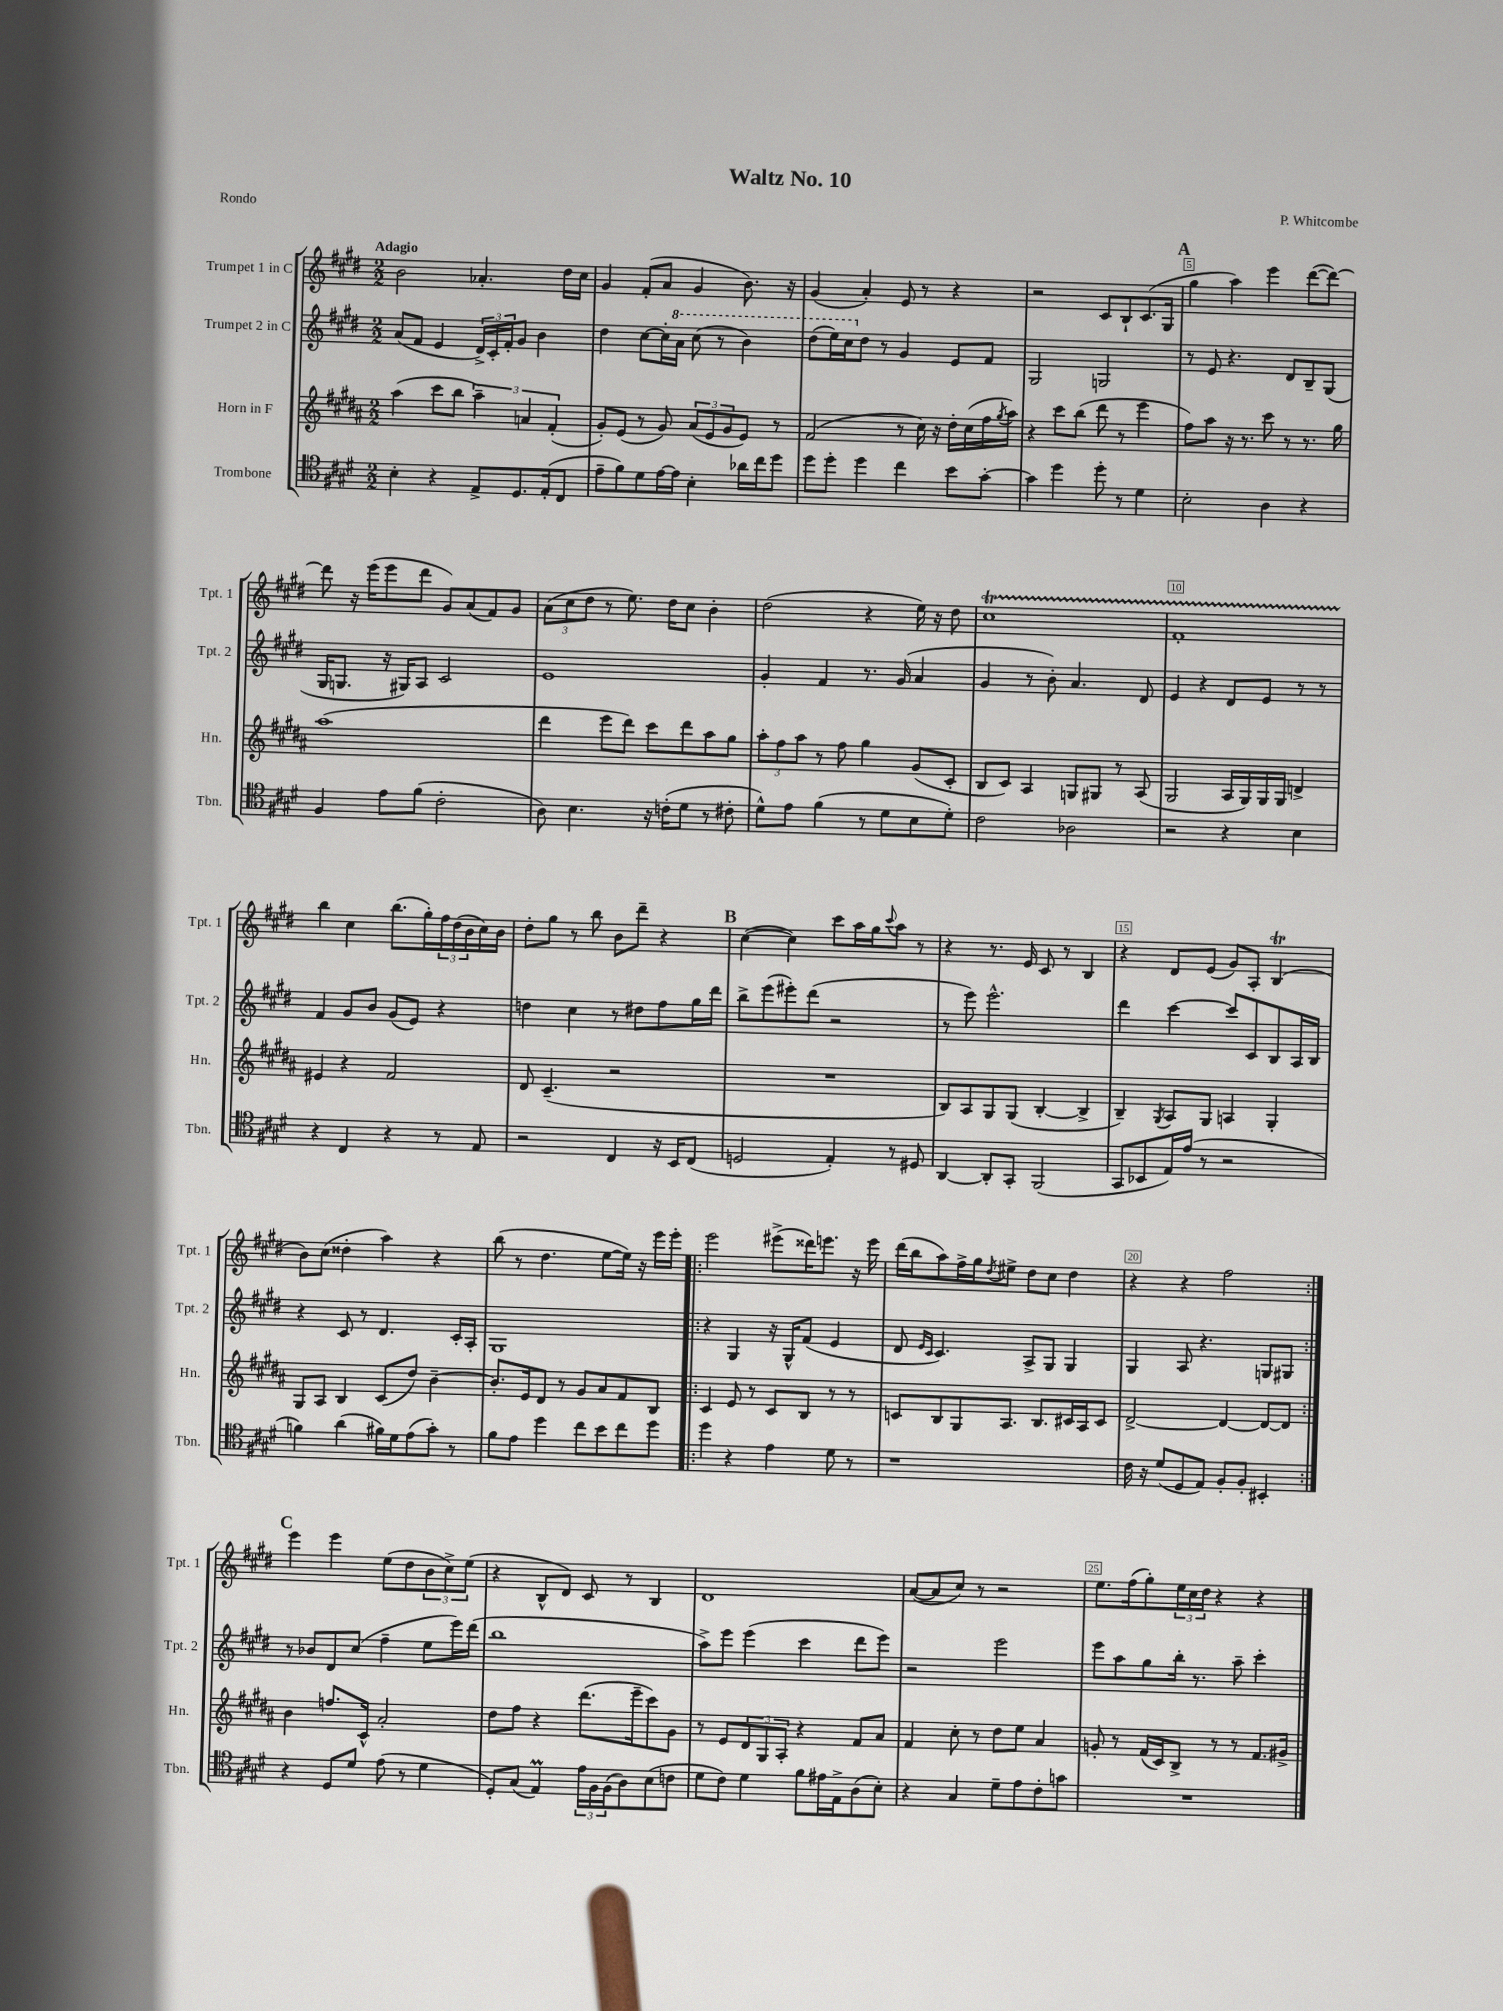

**kern	**kern	**kern	**kern
*part4	*part3	*part2	*part1
*staff4	*staff3	*staff2	*staff1
*I"Trombone	*I"Horn in F	*I"Trumpet 2 in C	*I"Trumpet 1 in C
*I'Tbn.	*I'Hn.	*I'Tpt. 2	*I'Tpt. 1
*clefC4	*clefG2	*clefG2	*clefG2
*k[f#c#g#d#]	*k[f#c#g#d#a#]	*k[f#c#g#d#]	*k[f#c#g#d#]
*M2/2	*M2/2	*M2/2	*M2/2
=1	=1	=1	=1
!	!	!	!LO:TX:a:B:t=Adagio
4B'\	(4aa#\	(8a/L	2b\
.	.	8f#/J	.
4r	8ccc#\L	4e/	.
.	8bb\J	.	.
8E^/L	6aa#~\)	24d#^/LL)	4.a-X'/
.	.	24c#'/	.
.	.	24f#'/J	.
8.D#/	.	8g#/J	.
.	6an/	.	.
.	.	4b\	.
(16E'/k	.	.	.
.	(6f#'/	.	.
8C#/J	.	.	16dd#\LL
.	.	.	16cc#\JJ
=2	=2	=2	=2
8e~\L	8g#'/L)	4dd#\	4g#/
8f#\)	(8e/J	.	.
8d#\	8r	[8cc#\L	(8f#'/L
[16e\L	8g#/)	16cc#'\L]	8a/J
*	*	*8va	*
16e\JJ]	.	16aa\JJ	.
4B'\	(12a#/L	(8ccc#\	4g#/
.	12e/	.	.
.	.	8r	.
.	12g#/	.	.
16a-X\LL	8e/J)	4bb\)	8.b\)
16cc#\J	.	.	.
8dd#\J	8r	.	.
.	.	.	16r
=3	=3	=3	=3
8dd#\L	(2f#/	(8ddd#\L	(4g#/
8dd#'\J	.	16eee\L)	.
.	.	16ccc#\J	.
*	*	*X8va	*
4dd#\	.	8dd#\J	4a'/)
.	.	8r	.
4cc#\	8r	4g#/	8e/
.	16cc#\)	.	8r
.	16r	.	.
8b\L	16dd#'\LL	8e/L	4r
.	(16cc#\	.	.
[8g#'\J	16ff#\	8f#/J	.
.	8qgg#/	.	.
.	16aa#\JJ)	.	.
=4	=4	=4	=4
4g#\]	4r	2G#/	2r
4dd#\	8ccc#\L	.	.
.	(8bb\J	.	.
8dd#'\	8ddd#\	2Gn/	8c#/L
8r	8r	.	8B`/
4d#\	4eee\	.	(8.c#/
.	.	.	16G#/Jk
!!LO:REH:place=s1:t=A
=5	=5	=5	=5
2B'\	8ff#\L)	8r	4gg#\
.	8aa#\J	8e/	.
.	16r	4.r	4aa\)
.	8.r	.	.
4A\	8ccc#\	.	4eee\
.	8r	8d#/L	.
4r	8.r	8B~/	([8ddd#\L
.	.	(8G#/J	8ddd#\J_)
.	16gg#\	.	.
!!LO:LB:g=z
=6	=6	=6	=6
4F#/	(1aa#	16G#/KL	8ddd#\]
.	.	8.Gn/J	.
.	.	.	16r
.	.	.	(16eee\KL
8e\L	.	16r	8eee\
.	.	16G#X/KL)	.
(8f#\J	.	8A/J	8ddd#\J
2c#'\	.	2c#/	8g#/L)
.	.	.	(8a/
.	.	.	8f#/)
.	.	.	8g#/J
=7	=7	=7	=7
8A\)	4ddd#\	1e	(12a\L
.	.	.	12cc#\
4.B\	.	.	.
.	.	.	12dd#\J
.	8eee\L	.	8r
.	8ddd#\J)	.	8.ee\)
16r	8ccc#\L	.	.
(16cn'\KL	.	.	16dd#\KL
8d#\J	8ddd#\	.	8cc#\J
8r	8aa#\	.	4b'\
8c#X'\	8gg#\J	.	.
=8	=8	=8	=8
8d#^^\L)	12aa#'\L	4g#'/	(2dd#\
.	12ff#\	.	.
8e\J	.	.	.
.	12aa#\J	.	.
(4f#\	8r	4f#/	.
.	8ff#\	.	.
8r	4gg#\	8.r	4r
8d#\L	.	.	.
.	.	(16g#/	.
8B\	(8g#/L	4a/	16ee\)
.	.	.	16r
8d#'\J)	8c#'/J	.	8dd#\
=9	=9	=9	=9
2c#\	8B/L	4g#/	1cc#T
.	8c#/J)	.	.
.	4A#/	8r	.
.	.	8b'\)	.
2A-X\	8Gn/L	4.a/	.
.	8G#X/J	.	.
.	8r	.	.
.	(8A#/	8d#/	.
=10	=10	=10	=10
2r	2G#/	4e/	1f#TTT'
.	.	4r	.
4r	16A#/LL	8d#/L	.
.	16G#/)	.	.
.	16G#/	8e/J	.
.	16G#/JJ	.	.
4B\	4dn^/	8r	.
.	.	8r	.
!!LO:LB:g=z
=11	=11	=11	=11
4r	4e#X/	4f#/	4bb\
4C#/	4r	8g#/L	4cc#\
.	.	8b/J	.
4r	2f#/	(8g#/L	(8.bb\L
.	.	8e/J)	.
.	.	.	16gg#'\L)
8r	.	4r	24ff#\
.	.	.	(24dd#\
.	.	.	24b\
8E/	.	.	16cc#\)
.	.	.	16b\JJ
=12	=12	=12	=12
2r	8d#/	4ddn\	8dd#'\L
.	(4.c#~/	.	8gg#\J
.	.	4cc#\	8r
.	.	.	8bb\
4C#/	2r	8r	8b\L
.	.	8dd#X\L	8ddd#~\J
16r	.	8ff#\	4r
16BB/KL	.	.	.
(8C#/J	.	16gg#\L	.
.	.	16ddd#\JJ	.
!!LO:REH:place=s1:t=B
=13	=13	=13	=13
2Dn/	1r	8bb^\L	([4cc#\
.	.	(8eee\	.
.	.	8eee#X'\)	4cc#\])
.	.	(8ddd#\J	.
4E'/)	.	2r	8ccc#\L
.	.	.	16aa\L
.	.	.	16gg#\J
.	.	.	8qqccc#/
8r	.	.	8aa\J
8D#X/	.	.	8r
=14	=14	=14	=14
[4AA/	8B/L)	8r	4r
.	8A#/	8eee\)	.
8AA'/L]	8G#/	2.eee^^\	8.r
8GG#'/J	(8G#/J	.	.
.	.	.	16e/
(2FF#/	[4B'/	.	8c#/
.	.	.	8r
.	4B^/]	.	4B/
=15	=15	=15	=15
8GG#/L	4B~/)	4ddd#\	4r
8BB-X/	.	.	.
.	8qG#/	.	.
16E/L)	8A#/L	[4ccc#\	8d#/L
(16e/JJ	.	.	.
8r	8G#/J	.	(8e/J
2r	4An/	8ccc#/L]	8g#/L)
.	.	8c#/	8A'/J
.	4G#'/	8B/	(4BT/
.	.	16A/L	.
.	.	16B/JJ	.
!!LO:LB:g=z
=16	=16	=16	=16
4fn\)	8G#/L	4r	8b\L)
.	8A#/J	.	(8cc#\J
(4a\	4B/	8c#/	4dd##X'\
.	.	8r	.
16f#X\LL)	(8c#/L	4.d#/	4aa\)
16d#\J	.	.	.
(8e\	8dd#/J)	.	.
8g#'\J)	[4b~\	.	4r
8r	.	16c#'/LL	.
.	.	16A'/JJ	.
=17	=17	=17	=17
8f#\L	8.b'/L]	1G#	(8bb\
8e\J	.	.	8r
.	16e/k	.	.
4dd#\	8d#/J	.	4.dd#\
.	8r	.	.
8cc#\L	8g#/L	.	.
8b\	8a#/	.	[8ee\L
8cc#\	8f#/	.	16ee\Jk])
.	.	.	16r
8dd#\J	8B/J	.	16eee\LL
.	.	.	16eee'\JJ
=18!|:	=18!|:	=18!|:	=18!|:
4dd#\	4c#/	4r	2eee\
4r	8e/	4G#/	.
.	8r	.	.
4e\	8c#/L	16r	(8eee#X^\L
.	.	16G#^^/KL	.
.	8B/J	(8f#/J	16ddd##X\K)
.	.	.	8.eeen\J
8d#\	8r	4e/	.
8r	8r	.	16r
.	.	.	16eee\
=19	=19	=19	=19
1r	8cn/L	8d#/	(16ddd#\LL
.	.	.	16bb\J
.	.	16qqe/LL	.
.	.	16qqc#/JJ	.
.	8B/	4.c#/)	8aa\)
.	8G#/	.	16ff#^\L
.	.	.	16gg#\J
.	.	.	8qdd#/
.	8.A#/J	.	8ee#X^\J
.	.	8A^/L	8dd#\L
.	8.B/L	.	.
.	.	8G#/J	8cc#\J
.	16c#X/L	4G#/	4dd#\
.	16A#/J	.	.
.	8c#/J	.	.
=20	=20	=20	=20
16c#\	[2d#^/	4G#/	4r
16r	.	.	.
(8d#/L	.	.	.
8D#/	.	8A/	4r
8E/J)	.	4.r	.
8F#'/L	4d#/_	.	2ff#\
8F#'/J	.	.	.
4BB#X'/	8d#/L_	8Gn/L	.
.	8d#/J]	8G#X/J	.
!!LO:LB:g=z
!!LO:REH:place=s1:t=C
=21:|!	=21:|!	=21:|!	=21:|!
4r	4b\	8r	4eee\
.	.	8b-X/L	.
8D#/L	8.ffn/L	8d#/	4eee\
8d#/J	.	(8cc#/J	.
.	16c#^^/Jk	.	.
(8e\	2a#'/	4ff#~\	(8ee\L
8r	.	.	8dd#\
4d#\	.	8ee\L	12b\
.	.	.	12cc#^\)
.	.	16eee\L)	.
.	.	.	(12ee\J
.	.	(16ddd#\JJ	.
=22	=22	=22	=22
8D#'/L)	8dd#\L	1bb	4r
(8G#/J	8ff#\J	.	.
4EM/)	4r	.	8B^^/L
.	.	.	8d#/J)
24e\LL	(8.ddd#\L	.	8c#/
24F#\	.	.	.
(24F#\J	.	.	.
8A\)	.	.	8r
.	16eee~\k	.	.
(8B\	8ccc#\)	.	4B/
8cn\J	8g#\J	.	.
=23	=23	=23	=23
8d#\L	8r	8aa^\L)	1d#
8c#\J)	8e/L	8eee\J	.
4d#\	12d#/	(4eee\	.
.	12G#/	.	.
.	12A#'/J	.	.
8f#\L	4r	4ccc#\	.
16e#X\L	.	.	.
16E^\J	.	.	.
(8A\	8f#/L	8ddd#\L	.
8B'\J)	8a#/J	8eee\J)	.
=24	=24	=24	=24
4r	4f#/	2r	([8a/L
.	.	.	8a/]
4G#/	8cc#'\	.	8cc#/J)
.	8r	.	8r
8d#~\L	8dd#\L	2eee\	2r
8e\	8ee\J	.	.
8c#'\	4a#/	.	.
8gn\J	.	.	.
=25	=25	=25	=25
1r	8gn'/	8eee\L	8.ee\L
.	8r	8aa\	.
.	.	.	(16ff#\k
.	(16f#/LL	8gg#\	8gg#'\)
.	16c#/J)	.	.
.	8B^/J	16bb'\Jk	24ee\L
.	.	.	24cc#\
.	.	8.r	.
.	.	.	24dd#\JJ
.	8r	.	4r
.	8r	8aa~\	.
.	8.f#/L	4ccc#'\	4r
.	16g#X^/Jk	.	.
==	==	==	==
*-	*-	*-	*-
